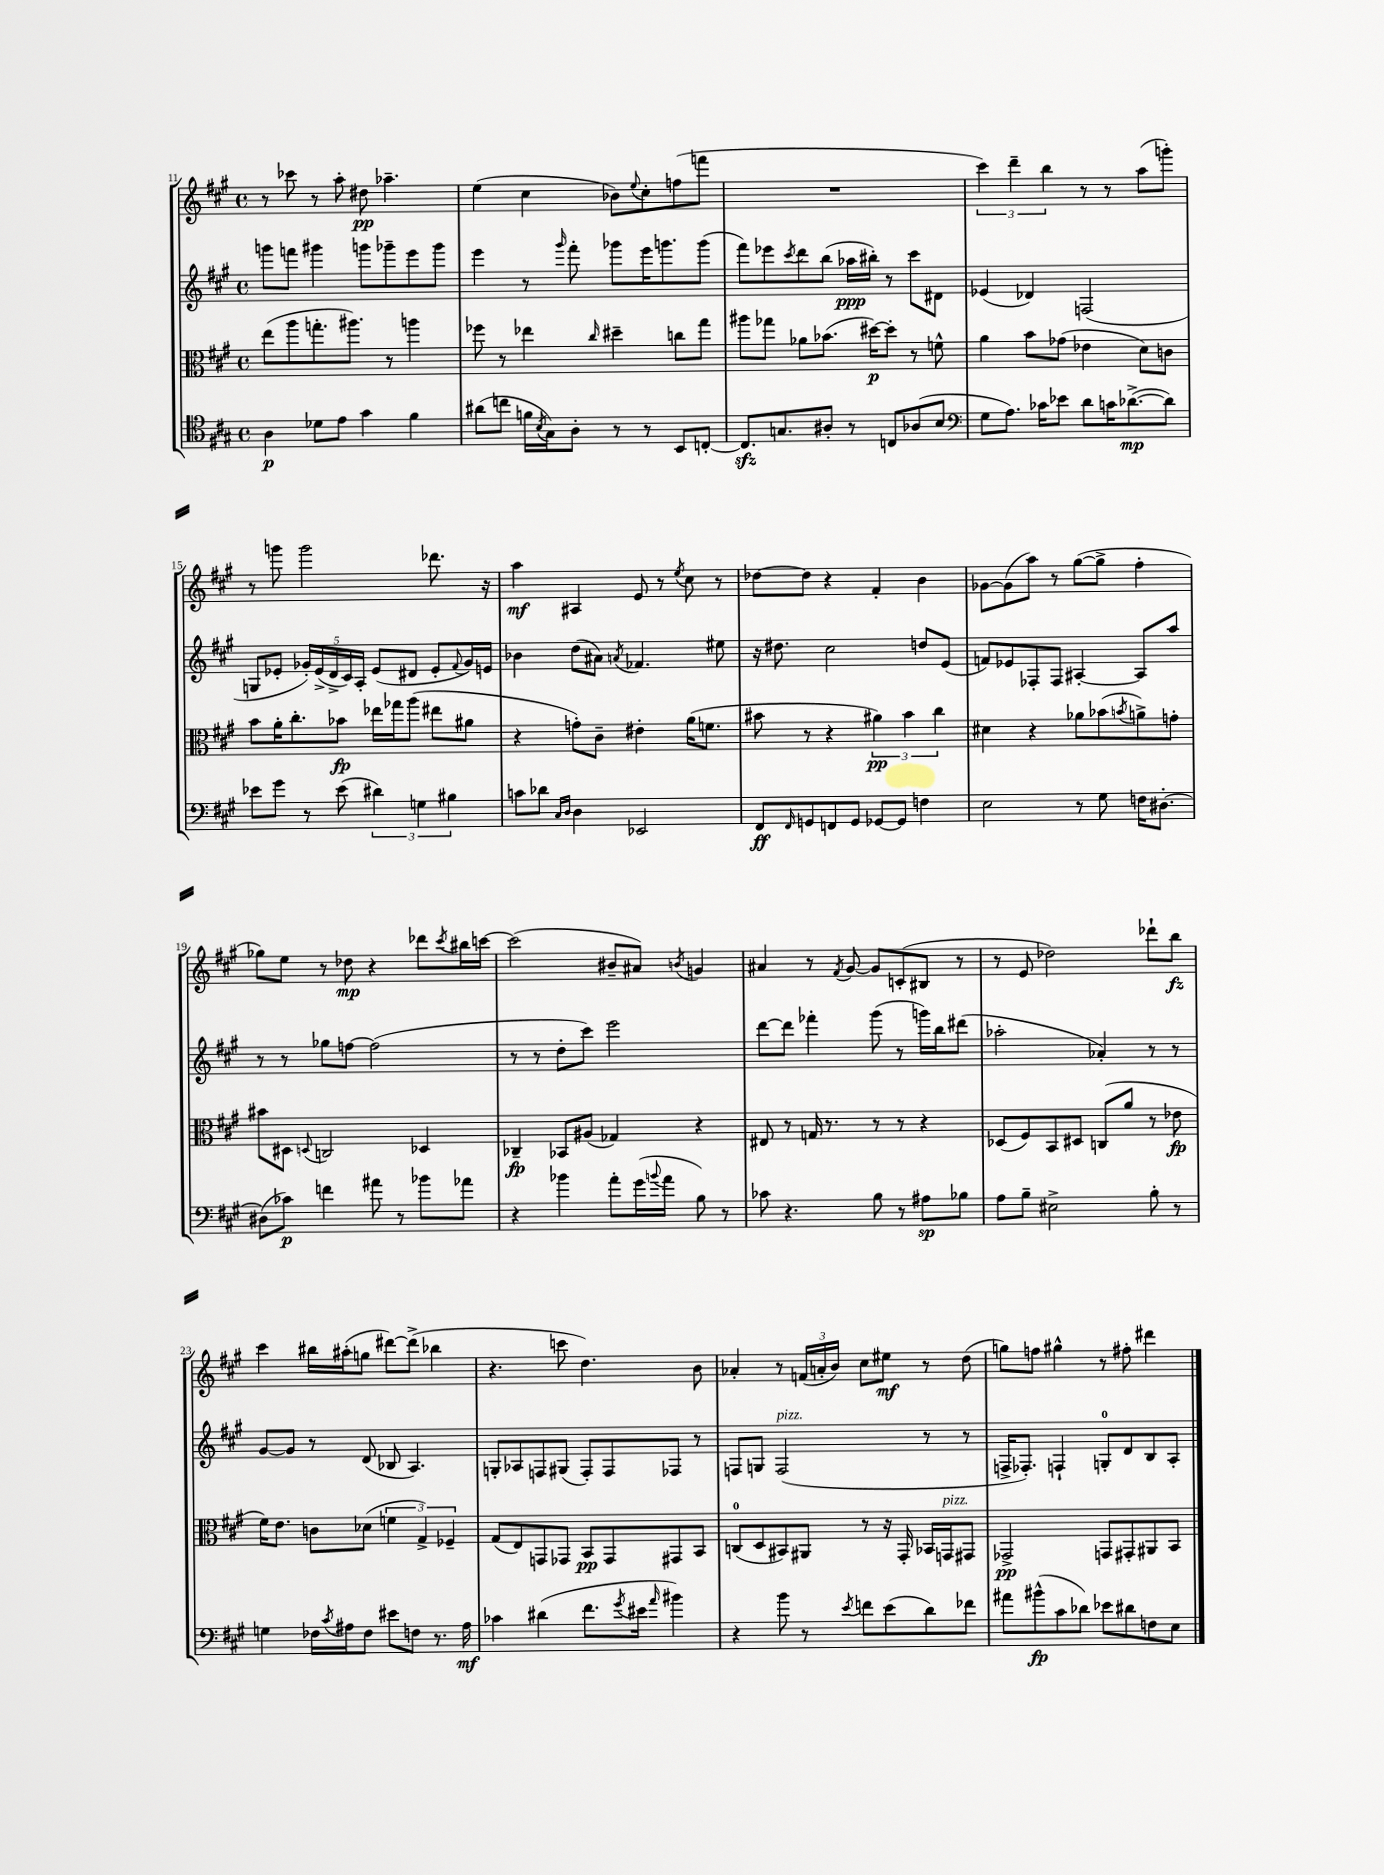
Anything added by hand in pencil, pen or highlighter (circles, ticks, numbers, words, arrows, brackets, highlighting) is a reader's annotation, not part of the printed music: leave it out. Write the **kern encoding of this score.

**kern	**kern	**kern	**kern
*staff4	*staff3	*staff2	*staff1
*clefC4	*clefC3	*clefG2	*clefG2
*k[f#c#g#]	*k[f#c#g#]	*k[f#c#g#]	*k[f#c#g#]
*M4/4	*M4/4	*M4/4	*M4/4
*met(c)	*met(c)	*met(c)	*met(c)
4A\	(8ee\L	8ggg\L	8r
.	8aa\	8fff\J	8ccc-\
8d-\L	8.gg'\	4ggg#\	8r
8e\J	.	.	8aa'\
.	8.aa#\J)	.	.
4g#\	.	8ggg\L	8dd#\
.	8r	8ggg-~\	4.aa-~\
4f#\	4aa\	8eee\	.
.	.	8ggg-\J	.
=	=	=	=
(8a#\L	8ff-\	4eee\	(4ee\
8cc\J	8r	.	.
16f\LL	4ee-\	8r	4cc#\
8qB/	.	.	.
16G#\J)	.	.	.
.	.	16qqggg#/	.
8A'\J	.	8fff#'\	.
.	16qqcc#/	.	.
8r	4dd#~\	8ggg-\L	8b-\L)
.	.	.	8qqee/
8r	.	16eee\K	8cc#'\
.	.	8.ggg\	.
8BB/L	8cc\L	.	(8ff\
[8C'/J	8gg#\J	(8ggg\J	8fff\J
=	=	=	=
8.C/]L	8aa#\L	8fff#\L)	1r
.	8gg-\J	8eee-\	.
8.G/	.	.	.
.	.	8qccc#/	.
.	8a-\L	8ddd\	.
8A#'/J	(8.b-\J	(8bb\J	.
8r	.	16aa-\LL	.
.	[16dd#\LK)	16bb#'\JJ)	.
8C/L	8dd#'\]J	8r	.
(8A-/	8r	8ccc#\L	.
8B/J	8f^^\	8d#\J	.
=	=	=	=
*clefF4	*	*	*
8G#\L	4a\	(4e-/	6ccc#\)
8.A\J)	.	.	.
.	.	.	6ddd~\
.	8b\L	4d-/)	.
16c-\LK	.	.	.
.	.	.	6bb\
8e-\J	(8g-\J	.	.
8d\L	4e-\	(2F/	8r
16c\K	.	.	8r
([8.d-^\	.	.	.
.	8d\L)	.	(8aa\L
8d-\]J)	8c\J	.	8ggg'\J)
=	=	=	=
8e-\L	8b\L	8G/L	8r
8g#\J	16a'\K	8e-'/J	8ggg\
.	8.cc#'\	.	.
8r	.	20g-'/LL)	2ggg\
.	.	(20e-^/	.
.	.	20d^/	.
(8e-\	8b-\J	.	.
.	.	20c#/)	.
.	.	20A'/JJ	.
6d#\)	16ee-\LL	(8e-/L	.
.	16gg-\J	.	.
.	(8aa\J	8d#/J	.
6G\	.	.	.
.	8ee#\L	8e-'/L	8.ddd-\
6B#\	.	.	.
.	.	8qqf#/	.
.	8a#\J	16g-/L)	.
.	.	16e/JJ	16r
=	=	=	=
8c\L	4r	4b-\	4aa\
8d-\J	.	.	.
16qqC#/LL	.	.	.
16qqD/JJ	.	.	.
4D\	8g'\L)	(8dd\L	4A#/
.	8c#~\J	8a#\J)	.
.	.	8qa/	.
2EE-/	4e#'\	4.f-/	8e/
.	.	.	8r
.	.	.	8qee/
.	(16a\LK	.	8cc#\
.	8.f\J	.	.
.	.	8ee#\	8r
=	=	=	=
8FF#/L	8b#\	16r	[8dd-\L
.	.	8.dd#\	.
16qqFF#/	.	.	.
8GG/	8r	.	8dd-\]J
8FF/	4r	2cc#\	4r
8GG/J	.	.	.
[8GG-/L	6a#\)	.	4f#'/
8GG-/]J	.	.	.
.	6b#\	.	.
4F\	.	8dd/L	4b\
.	6cc#\	.	.
.	.	(8e/J	.
=	=	=	=
2E\	4d#\	8f/L)	[8g-\L
.	.	8e-/	(8g-\]
.	4r	8F-'/	8aa\J)
.	.	8F-/J	8r
8r	8a-\L	[4A#'/	([8gg#\L
8G#\	(8b-\	.	8gg#^\]J
.	8qb/	.	.
16F\LK	8a^\)	8A#/]L	4ff#'\
[8.D#'\J	.	.	.
.	8g'\J	8aa/J	.
=	=	=	=
(8D#\]L	8b#\L	8r	8gg-\L)
8c-\J)	8D#\J	8r	8ee\J
.	8qqD/	.	.
4f\	2C/	8gg-\L	8r
.	.	[8ff\J	8dd-\
8a#\	.	(2ff\]	4r
8r	.	.	.
8b-\L	4D-/	.	8ddd-\L
.	.	.	8qccc#/
8a-\J	.	.	16bb#\L
.	.	.	[16ccc\JJ
=	=	=	=
4r	4C-~/	8r	(2ccc\]
.	.	8r	.
4b-\	8BB-/L	8dd'\L	.
.	(8A#/J	8ccc#\J)	.
8a'\L	4G-/)	2eee\	8b#~/L
(16g#\L	.	.	8a#/J)
8qqb/	.	.	.
16a\JJ	.	.	.
.	.	.	8qb/
8B\)	4r	.	4g/
8r	.	.	.
=	=	=	=
8c-\	8E#/	[8ddd\L	4a#/
4.r	8r	8ddd\]J	.
.	16G/	4fff-'\	8r
.	8.r	.	.
.	.	.	8qf#/
.	.	.	[8g#/
8B\	8r	(8ggg#\	8g#/]L
8r	8r	8r	(8c'/
8A#\L	4r	16ggg\LL)	8B#/J
.	.	16bb\J	.
8B-\J	.	(8ddd#\J	8r
=	=	=	=
8A\L	(8D-/L	2aa-'\	8r
8B~\J	8F#/)	.	8e/
2E#^\	8BB/	.	2dd-\)
.	8D#/J	.	.
.	(8C/L	4a-'/)	.
.	8a/J	.	.
8B'\	8r	8r	8ddd-`\L
8r	8e-\	8r	8bb\J
=	=	=	=
4G\	16f#\LK)	[8g#/L	4ccc#\
.	8.e\J	.	.
.	.	8g#/]J	.
16F-\LL	8c\L	8r	16bb#\LL
8qc#/	.	.	.
16A#\J	.	.	(16aa#'\J
8F-\J	(8d-\J	(8d/	8gg\J
8e#\L	6f\	8B-/	[8ddd#\L)
8F\J	.	4.A/)	(8ddd#^\]J
.	6G#^/)	.	.
8.r	.	.	4bb-\
.	6F-~/	.	.
16A#\	.	.	.
=	=	=	=
4c-\	(8G#/L	8G'/L	4.r
.	8E/)	8A-/	.
(4d#\	8GG/	8F/	.
.	8GG-/J	(8G#/J	8ccc\
8.f#\L	8BB/L	8F'/L)	4.dd\)
.	8GG-/	8F/	.
8qg#/	.	.	.
16e#\Jk	.	.	.
16qqa/	.	.	.
4b#\)	8GG#/	8F-/J	.
.	8BB/J	8r	8b\
=	=	=	=
4r	(8C/L	8F/L	4a-'/
.	8D/	8G/J	.
8b\	8BB#/)	(2F/	8r
8r	8AA#/J	.	(24f/LL
.	.	.	24a'/
.	.	.	24b/JJ)
8qe/	.	.	.
8f\L	8r	.	8cc#\L
(8e\	16r	.	8ee#\J
.	16GG#'/	.	.
8d\)	16BB-/LL	8r	8r
.	16GG/J	.	.
8f-\J	8GG#/J	8r	(8dd\
=	=	=	=
8a#\L	2GG-^/	16F^/LK	8gg\L)
.	.	8.F-'/J)	.
(8b#^^\	.	.	8ff\J
8c#\	.	4F`/	4gg#^^\
8d-\J)	.	.	.
8e-\L	8GG/L	8G'/L	8r
8d#\	8GG#'/	8d/	8ff#'\
8F\	8AA#/	8B/	4ddd#\
8E\J	8BB/J	8A'/J	.
==	==	==	==
*-	*-	*-	*-
